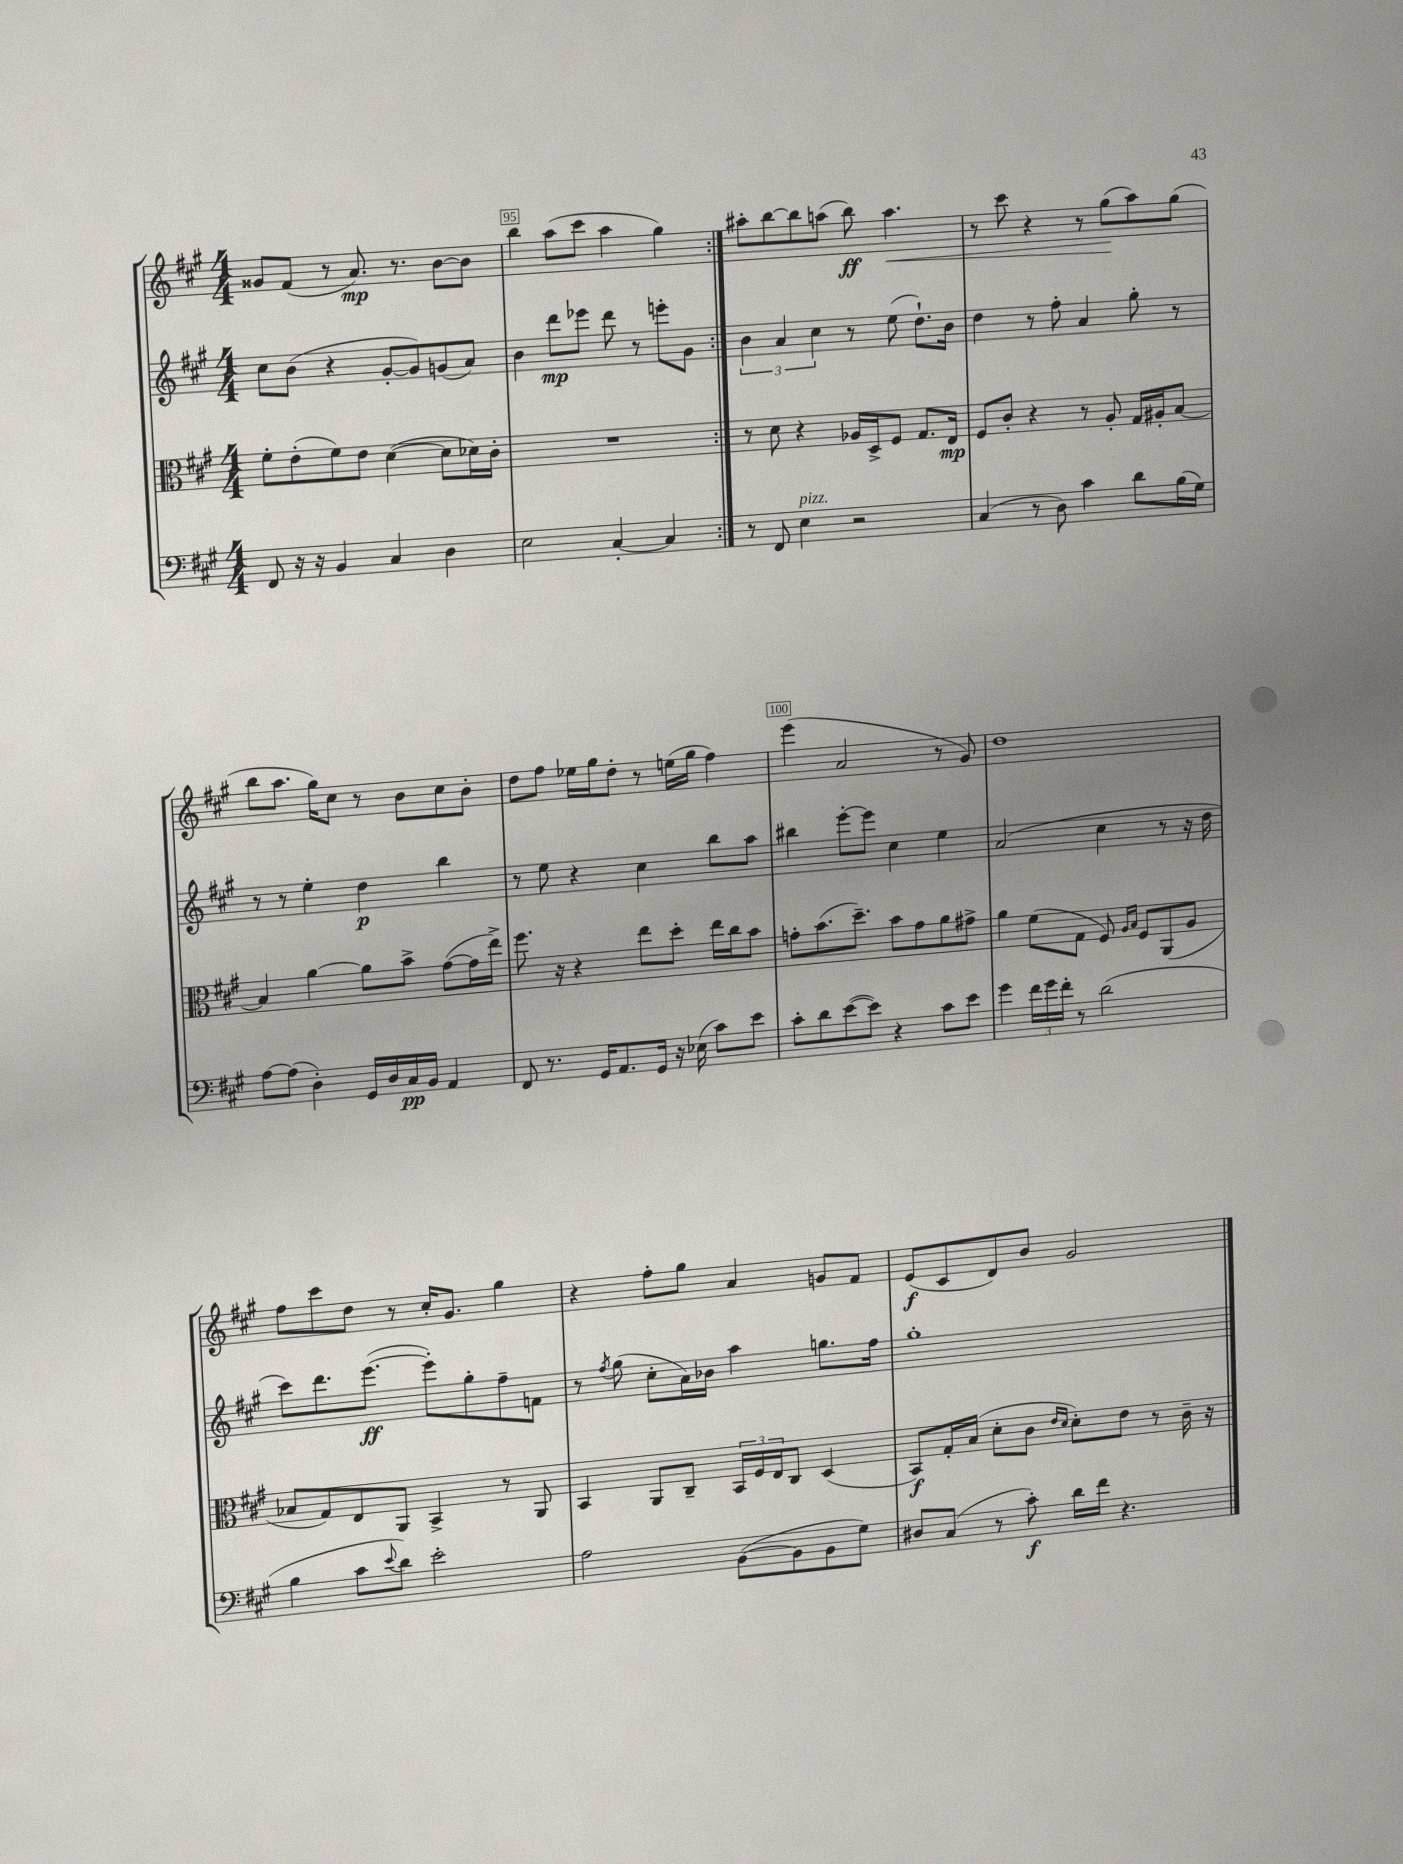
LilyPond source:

<<
\new StaffGroup <<
\new Staff = "s0" {
    \clef treble \key a \major \numericTimeSignature \time 4/4
    \repeat volta 2 { gisis'8 fis'8( r8 a'8.\mp) r8. b'8~ b'8 |
    b''4 a''8( cis'''8 a''4 gis''4) | }
    ais''8-. b''8~ b''8 a''8( b''8\ff) a''4.\< |
    r8 cis'''8 r4 r8 gis''8\!( a''8) gis''8( |
    b''8 a''8. gis''16) cis''8 r8 b'8 cis''8 b'8-. |
    d''8 fis''8 ees''16 gis''16 d''8-. r8 e''16( gis''16 fis''4) |
    e'''4( a'2 r8 gis'8) |
    d''1 |
    fis''8 cis'''8 d''8 r8 cis''16-. gis'8. gis''4 |
    r4 fis''8-. gis''8 a'4 g'8 fis'8 |
    e'8\f( cis'8 d'8) b'8 gis'2 \bar "|." |
}
\new Staff = "s1" {
    \clef treble \key a \major \numericTimeSignature \time 4/4
    \repeat volta 2 { cis''8 b'8( r4 gis'8~-. gis'8) g'8( a'8) |
    b'4 d'''8\mp ees'''8 d'''8 r8 e'''8-. gis'8 | }
    \tuplet 3/2 { b'4 a'4 cis''4 } r8 e''8( d''8.-!) b'16 |
    d''4 r8 fis''8-. a'4 gis''8-. r8 |
    r8 r8 e''4-. d''4\p b''4 |
    r8 e''8 r4 cis''4 b''8 a''8 |
    bis''4 e'''8~-. e'''8 cis''4 e''4 |
    a'2( cis''4 r8 r16 d''16 |
    cis'''8) d'''8. e'''8.~\ff( e'''8-.) gis''8-. fis''8-- f'8 |
    r8 \acciaccatura { fis''8 } gis''8( cis''8-. a'16) bes'16 a''4 g''8. fis''16 |
    gis''1-. \bar "|." |
}
\new Staff = "s2" {
    \clef alto \key a \major \numericTimeSignature \time 4/4
    \repeat volta 2 { fis'8-. e'8-.( fis'8) e'8 d'4~( d'8 des'16) cis'16-. |
    R1 | }
    r8 d'8 r4 aes16 d16-> fis8 gis8. e16\mp |
    fis8 cis'8-. r4 r8 a8-. gis16 ais16-. b8~ |
    b4 a'4~ a'8 b'8-> gis'8~( gis'16 e''16->) |
    fis''8. r16 r4 e''8 d''8-. e''16 cis''16 b'8 |
    g'8-. b'8.( d''8.--) b'8 g'8 a'8 gis'8-> |
    a'4 fis'8( gis8 fis8) \grace { a16 b16 } fis8 a,8( a8 |
    bes8 gis8) e8 a,8 b,4-> r8 a,8 |
    b,4 a,8 cis8-- \tuplet 3/2 { b,16 fis16 e16 } cis8 d4( |
    b,8\f) gis16-. b16( d'8-. cis'8 \grace { e'16 d'16 } d'8-.) e'8 r8 cis'16-- r16 \bar "|." |
}
\new Staff = "s3" {
    \clef bass \key a \major \numericTimeSignature \time 4/4
    \repeat volta 2 { fis,8 r16 r16 b,4 cis4 d4 |
    e2 cis4~-. cis4 | }
    r8 fis,8 e4^\markup { \italic "pizz." } r2 |
    cis4( r8 d8) cis'4 d'8 b16( gis16) |
    a8~ a8( d4-.) gis,16 d16 cis16\pp b,16 a,4 |
    fis,8 r8. gis,16 a,8. gis,16 r16 ees16( cis'8) e'8 |
    cis'8-. d'8 e'8~( e'8) r4 cis'8 e'8 |
    gis'4 \tuplet 3/2 { fis'16 gis'16 fis'16-. } r8 d'2( |
    b4 cis'8 \appoggiatura { e'8 } d'8) e'2-. |
    a2 b,8~( b,8 b,8 gis8) |
    dis8 cis8( r8 cis'8-.\f) d'16 fis'16 r4. \bar "|." |
}
>>
>>
\layout { \context { \Score currentBarNumber = #94 \override BarNumber.break-visibility = ##(#f #t #t) barNumberVisibility = #(every-nth-bar-number-visible 5) \override BarNumber.stencil = #(make-stencil-boxer 0.1 0.3 ly:text-interface::print) } }
